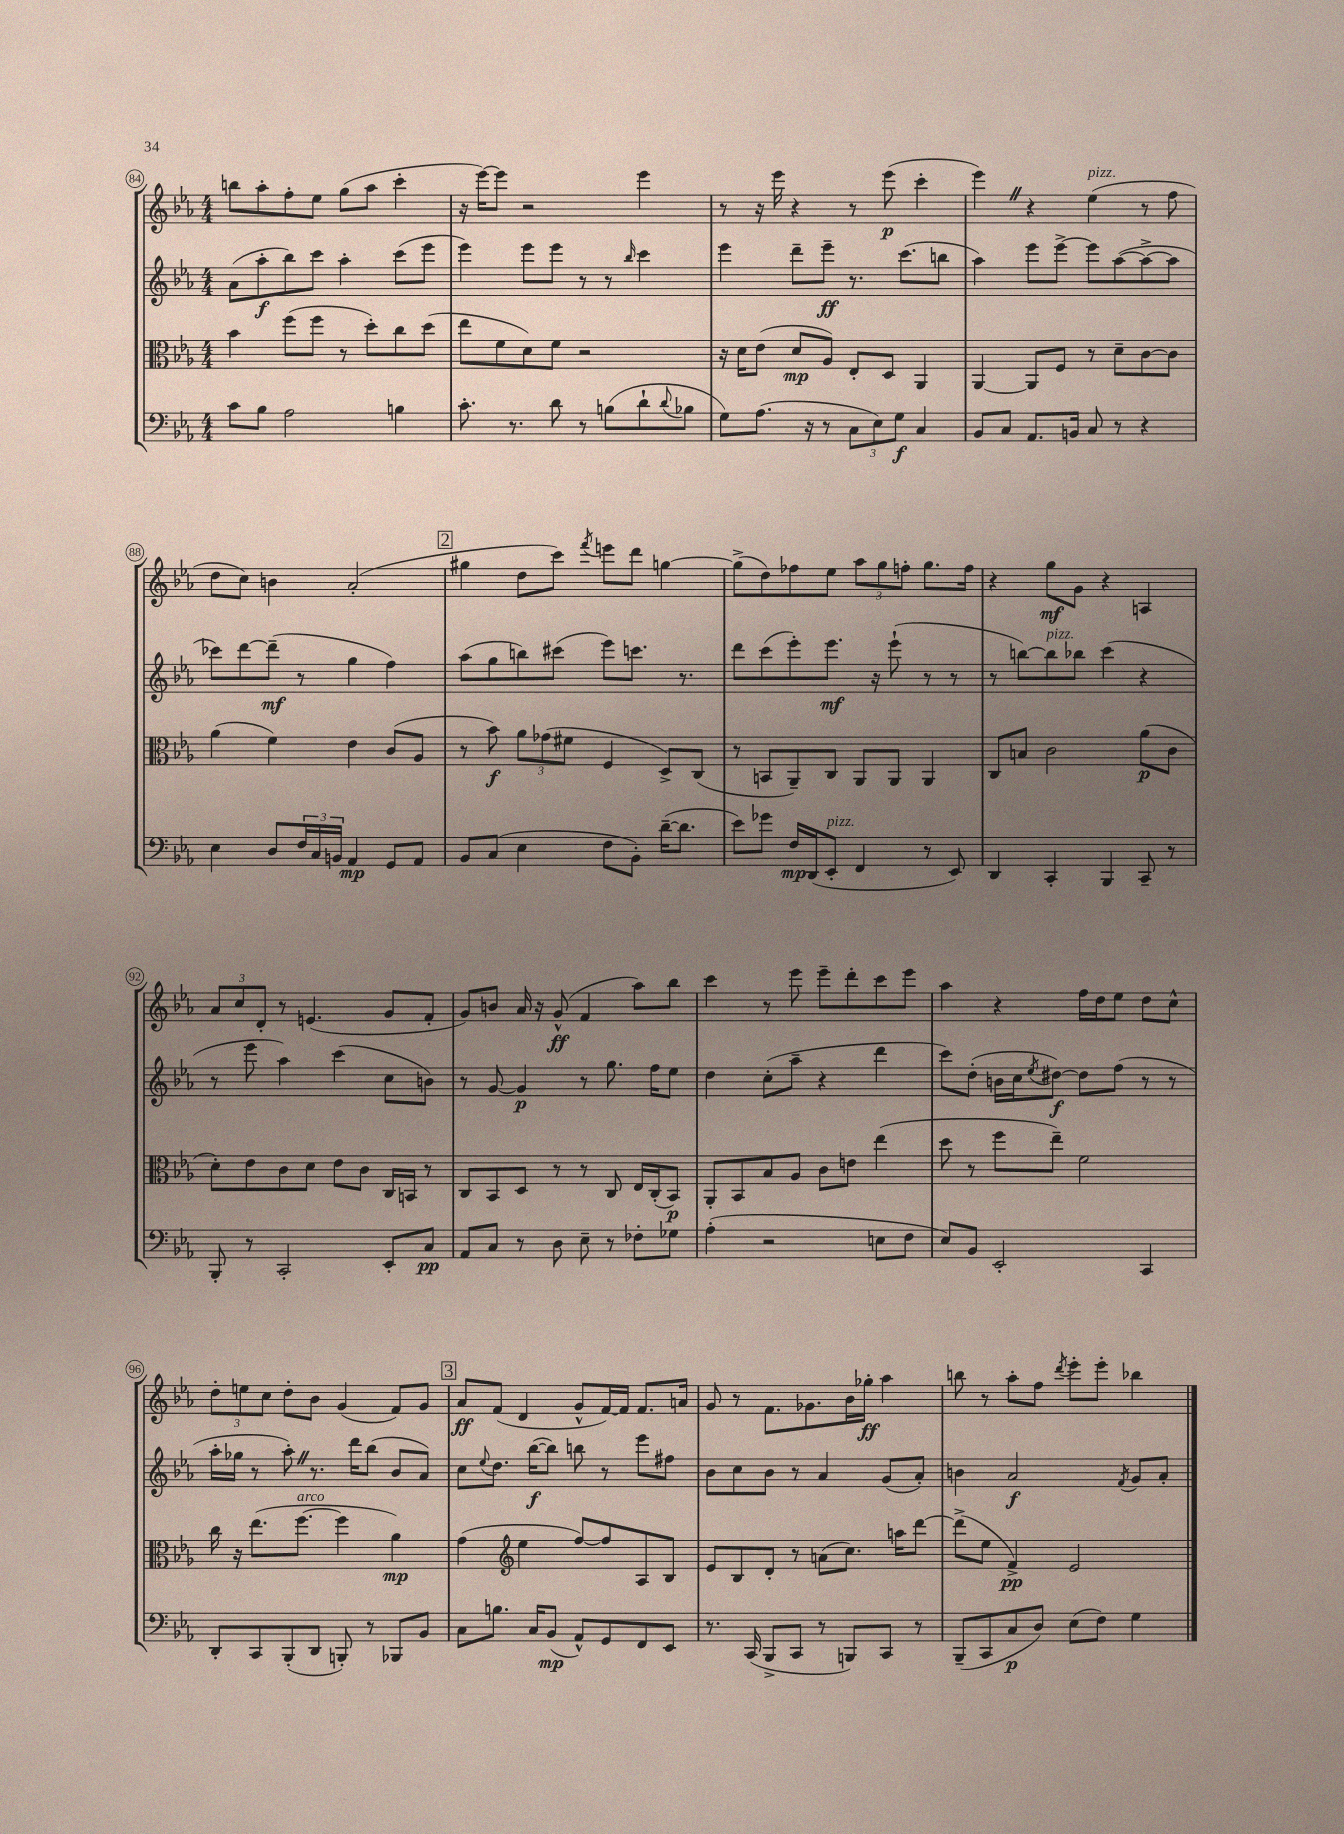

**kern	**dynam	**kern	**dynam	**kern	**dynam	**kern	**dynam
*part4	*part4	*part3	*part3	*part2	*part2	*part1	*part1
*staff4	*staff4	*staff3	*staff3	*staff2	*staff2	*staff1	*staff1
*clefF4	*	*clefC3	*	*clefG2	*	*clefG2	*
*k[b-e-a-]	*	*k[b-e-a-]	*	*k[b-e-a-]	*	*k[b-e-a-]	*
*M4/4	*	*M4/4	*	*M4/4	*	*M4/4	*
=84	=84	=84	=84	=84	=84	=84	=84
8c\L	.	4b-\	.	(8a-\L	.	8bbn\L	.
8B-\J	.	.	.	8aa-'\	f	8aa-'\	.
2A-\	.	(8ff\L	.	8bb-\)	.	8ff'\	.
.	.	8ff\J	.	8ccc\J	.	8ee-\J	.
.	.	8r	.	4aa-'\	.	(8gg\L	.
.	.	8dd'\L)	.	.	.	8aa-\J	.
4Bn\	.	8cc\	.	(8ccc\L	.	4ccc'\	.
.	.	(8dd\J	.	8eee-\J	.	.	.
=85	=85	=85	=85	=85	=85	=85	=85
8.c'\	.	8ee-\L	.	4eee-\)	.	16r	.
.	.	.	.	.	.	[16eee-\KL)	.
.	.	8f\	.	.	.	8eee-\J]	.
8.r	.	.	.	.	.	.	.
.	.	8d\)	.	8eee-\L	.	2r	.
8d\	.	8f\J	.	8eee-\J	.	.	.
8r	.	2r	.	8r	.	.	.
(8Bn\L	.	.	.	8r	.	.	.
.	.	.	.	16qqbb-/	.	.	.
8d`\	.	.	.	4ccc\	.	4eee-\	.
8qqd/	.	.	.	.	.	.	.
8B-X\J	.	.	.	.	.	.	.
=86	=86	=86	=86	=86	=86	=86	=86
8G\L)	.	16r	.	4eee-\	.	8r	.
.	.	16d\KL	.	.	.	.	.
(8.A-\J	.	(8e-\J	.	.	.	16r	.
.	.	.	.	.	.	16eee-\	.
.	.	8d/L	mp	8ddd~\L	.	4r	.
16r	.	.	.	.	.	.	.
8r	.	8A-/J)	.	8eee-~\J	ff	.	.
12C\L	.	8E-'/L	.	8.r	.	8r	.
12E-\)	.	.	.	.	.	.	.
.	.	8D/J	.	.	.	(8eee-\	p
12G\J	f	.	.	.	.	.	.
.	.	.	.	(8.ccc\L	.	.	.
4C/	.	4AA-/	.	.	.	4ccc'\	.
.	.	.	.	8bbn\J	.	.	.
=87	=87	=87	=87	=87	=87	=87	=87
8BB-/L	.	[4AA-/	.	4aa-\)	.	4eee-Z\)	.
8C/J	.	.	.	.	.	.	.
8.AA-/L	.	8AA-/L]	.	8eee-\L	.	4r	.
.	.	8F/J	.	[8eee-^\J	.	.	.
16BBn/Jk	.	.	.	.	.	.	.
!	!	!	!	!	!	!LO:TX:a:i:t=pizz.	!
8C/	.	8r	.	8eee-\L]	.	(4ee-\	.
8r	.	8d~\L	.	([8aa-\	.	.	.
4r	.	[8c\	.	8aa-^\_	.	8r	.
.	.	8c\J]	.	8aa-\J]	.	8ff\	.
!!LO:LB:g=z
=88	=88	=88	=88	=88	=88	=88	=88
4E-\	.	(4a-\	.	8ccc-X\L)	.	8dd\L	.
.	.	.	.	[8ddd\	.	8cc\J)	.
8D/L	.	4f\)	.	(8ddd~\J]	mf	4bn\	.
24F/L	.	.	.	8r	.	.	.
24C/	.	.	.	.	.	.	.
24BBn/JJ	.	.	.	.	.	.	.
4AA-/	mp	4e-\	.	4gg\	.	(2a-'/	.
8GG/L	.	(8c/L	.	4ff\)	.	.	.
8AA-/J	.	8A-/J	.	.	.	.	.
!!LO:REH:place=s1:t=2
=89	=89	=89	=89	=89	=89	=89	=89
8BB-/L	.	8r	.	(8aa-\L	.	4gg#X\	.
(8C/J	.	8b-\)	f	8gg\	.	.	.
4E-\	.	12a-\L	.	8bbn\)	.	8dd\L	.
.	.	(12g-X\	.	.	.	.	.
.	.	.	.	(8ccc#X\J	.	8ccc\J)	.
.	.	12f#X\J	.	.	.	.	.
.	.	.	.	.	.	8qfff/	.
8F\L	.	4F/	.	8eee-\L)	.	8eeen\L	.
8BB-'\J)	.	.	.	8.cccn\J	.	8ddd\J	.
([16d~\KL	.	8D^/L)	.	.	.	[4ggn\	.
8.d\J]	.	.	.	8.r	.	.	.
.	.	(8C/J	.	.	.	.	.
=90	=90	=90	=90	=90	=90	=90	=90
8e-\L)	.	8r	.	8ddd\L	.	(8gg^\L]	.
8g-X\J	.	8BBn/L	.	(8ccc\	.	8dd\)	.
16F/LL	mp	8AA-~/)	.	8eee-'\)	.	8ff-X\	.
(16DD/J	.	.	.	.	.	.	.
!LO:TX:a:i:t=pizz.	!	!	!	!	!	!	!
8EE-'/J	.	8C/J	.	8.eee-\J	mf	8ee-\J	.
4FF/	.	8AA-/L	.	.	.	12aa-\L	.
.	.	.	.	16r	.	.	.
.	.	.	.	.	.	12gg\	.
.	.	8AA-/J	.	(8eee-`\	.	.	.
.	.	.	.	.	.	12ffn'\J	.
8r	.	4AA-/	.	8r	.	8.gg\L	.
8EE-/)	.	.	.	8r	.	.	.
.	.	.	.	.	.	16ff\Jk	.
=91	=91	=91	=91	=91	=91	=91	=91
4DD/	.	8C/L	.	8r	.	4r	.
.	.	8Bn/J	.	[8bbn\L)	.	.	.
!	!	!	!	!LO:TX:a:i:t=pizz.	!	!	!
4CC'/	.	2c\	.	8bb\]	.	8gg\L	mf
.	.	.	.	8bb-X\J	.	8g\J	.
4BBB-/	.	.	.	(4ccc\	.	4r	.
8CC~/	.	(8a-\L	p	4r	.	4An/	.
8r	.	8c\J	.	.	.	.	.
!!LO:LB:g=z
=92	=92	=92	=92	=92	=92	=92	=92
8BBB-'/	.	8d'\L)	.	8r	.	12a-/L	.
.	.	.	.	.	.	12cc/	.
8r	.	8e-\	.	8eee-\	.	.	.
.	.	.	.	.	.	12d'/J	.
2CC'/	.	8c\	.	4aa-\)	.	8r	.
.	.	8d\J	.	.	.	(4.en/	.
.	.	8e-\L	.	(4ccc\	.	.	.
.	.	8c\J	.	.	.	.	.
8EE-'/L	.	16C/LL	.	8cc\L	.	8g/L	.
.	.	16BBn/JJ	.	.	.	.	.
8C/J	pp	8r	.	8bn\J)	.	8f'/J	.
=93	=93	=93	=93	=93	=93	=93	=93
8AA-/L	.	8C/L	.	8r	.	8g/L)	.
8C/J	.	8BB-/	.	[8g/	.	8bn/J	.
8r	.	8D/J	.	4g/]	p	16a-/	.
.	.	.	.	.	.	16r	.
8D\	.	8r	.	.	.	(8g^^/	ff
8E-~\	.	8r	.	8r	.	4f/	.
8r	.	8C/	.	8.gg\	.	.	.
8F-X'\L	.	16E-/LL	.	.	.	8aa-\L)	.
.	.	(16C'/J	.	16ff\KL	.	.	.
8G-X\J	.	8BB-/J)	p	8ee-\J	.	8bb-\J	.
=94	=94	=94	=94	=94	=94	=94	=94
(4A-'\	.	8AA-'/L	.	4dd\	.	4ccc\	.
.	.	8BB-/	.	.	.	.	.
2r	.	8B-/	.	(8cc'\L	.	8r	.
.	.	8A-/J	.	8aa-~\J	.	8eee-\	.
.	.	8c\L	.	4r	.	8eee-~\L	.
.	.	8en\J	.	.	.	8ddd'\	.
8En\L	.	(4ee-\	.	4ddd\	.	8ccc\	.
8F\J	.	.	.	.	.	8eee-\J	.
=95	=95	=95	=95	=95	=95	=95	=95
8E-/L)	.	8dd\	.	8ccc\L)	.	4aa-\	.
8BB-/J	.	8r	.	(8dd'\J	.	.	.
2EE-'/	.	8ff\L	.	16bn\LL	.	4r	.
.	.	.	.	16cc\J	.	.	.
.	.	.	.	8qee-/	.	.	.
.	.	8ee-~\J)	.	[8dd#X\J)	f	.	.
.	.	2f\	.	8dd#\L]	.	16ff\LL	.
.	.	.	.	.	.	16dd\J	.
.	.	.	.	(8ff\J	.	8ee-\J	.
4CC/	.	.	.	8r	.	8dd\L	.
.	.	.	.	8r	.	8cc^^\J	.
!!LO:LB:g=z
=96	=96	=96	=96	=96	=96	=96	=96
8DD'/L	.	16cc\	.	16aa-'\LL	.	12dd'\L	.
.	.	16r	.	16gg-X\JJ	.	.	.
.	.	.	.	.	.	12een\	.
8CC/	.	(8.ee-\L	.	8r	.	.	.
.	.	.	.	.	.	12cc\J	.
(8BBB-'/	.	.	.	8aa-'Z\)	.	8dd'\L	.
!	!	!LO:TX:a:i:t=arco	!	!	!	!	!
.	.	[8.ff\J	.	.	.	.	.
8DD/J	.	.	.	8.r	.	8b-\J	.
8BBBn'/)	.	4ff\]	.	.	.	(4g/	.
.	.	.	.	16ddd\KL	.	.	.
8r	.	.	.	(8bb-\J	.	.	.
8BBB-X/L	.	4a-\)	mp	8b-/L	.	8f/L)	.
8BB-/J	.	.	.	8a-/J)	.	8g/J	.
!!LO:REH:place=s1:t=3
=97	=97	=97	=97	=97	=97	=97	=97
8C\L	.	(4g\	.	8cc\L	.	8a-/L	ff
.	.	.	.	8qqee-/	.	.	.
8.Bn\J	.	.	.	8.dd\J	.	(8f/J	.
*	*	*clefG2	*	*	*	*	*
.	.	4ee-\	.	.	.	4d/	.
16C/KL	.	.	.	([16bb-\KL	f	.	.
(8BB-/J	mp	.	.	8bb-\J])	.	.	.
8AA-^^/L)	.	[8ff/L)	.	8bbn\	.	8g^^/L	.
8GG/	.	8ff/]	.	8r	.	[16f/L)	.
.	.	.	.	.	.	16f/JJ]	.
8FF/	.	8A-/	.	8eee-\L	.	8.f/L	.
8EE-/J	.	8B-/J	.	8ff#X\J	.	.	.
.	.	.	.	.	.	16an/Jk	.
=98	=98	=98	=98	=98	=98	=98	=98
8.r	.	8e-/L	.	8b-\L	.	8g/	.
.	.	8B-/	.	8cc\	.	8r	.
(16CC/	.	.	.	.	.	.	.
8BBB-^/L	.	8d'/J	.	8b-\J	.	8.f\L	.
8CC/J	.	8r	.	8r	.	.	.
.	.	.	.	.	.	8.g-X\	.
8r	.	(8an\L	.	4a-/	.	.	.
8BBBn/L)	.	8.cc\J)	.	.	.	16b-\L	.
.	.	.	.	.	.	16gg-X'\JJ	ff
8CC/J	.	.	.	(8g/L	.	4aa-\	.
.	.	16aan\KL	.	.	.	.	.
8r	.	[8ddd\J	.	8a-'/J)	.	.	.
=99	=99	=99	=99	=99	=99	=99	=99
(8BBB-~/L	.	(8ddd^\L]	.	4bn\	.	8bbn\	.
8CC/	.	8ee-\J	.	.	.	8r	.
8C/	p	4f^/)	pp	2a-/	f	8aa-'\L	.
8D/J)	.	.	.	.	.	8ff\J	.
.	.	.	.	.	.	8qddd/	.
(8E-\L	.	2e-/	.	.	.	8eee-'\L	.
8F\J)	.	.	.	.	.	8eee-'\J	.
.	.	.	.	8qf/	.	.	.
4G\	.	.	.	8g/L	.	4bb-X\	.
.	.	.	.	8a-'/J	.	.	.
==	==	==	==	==	==	==	==
*-	*-	*-	*-	*-	*-	*-	*-
